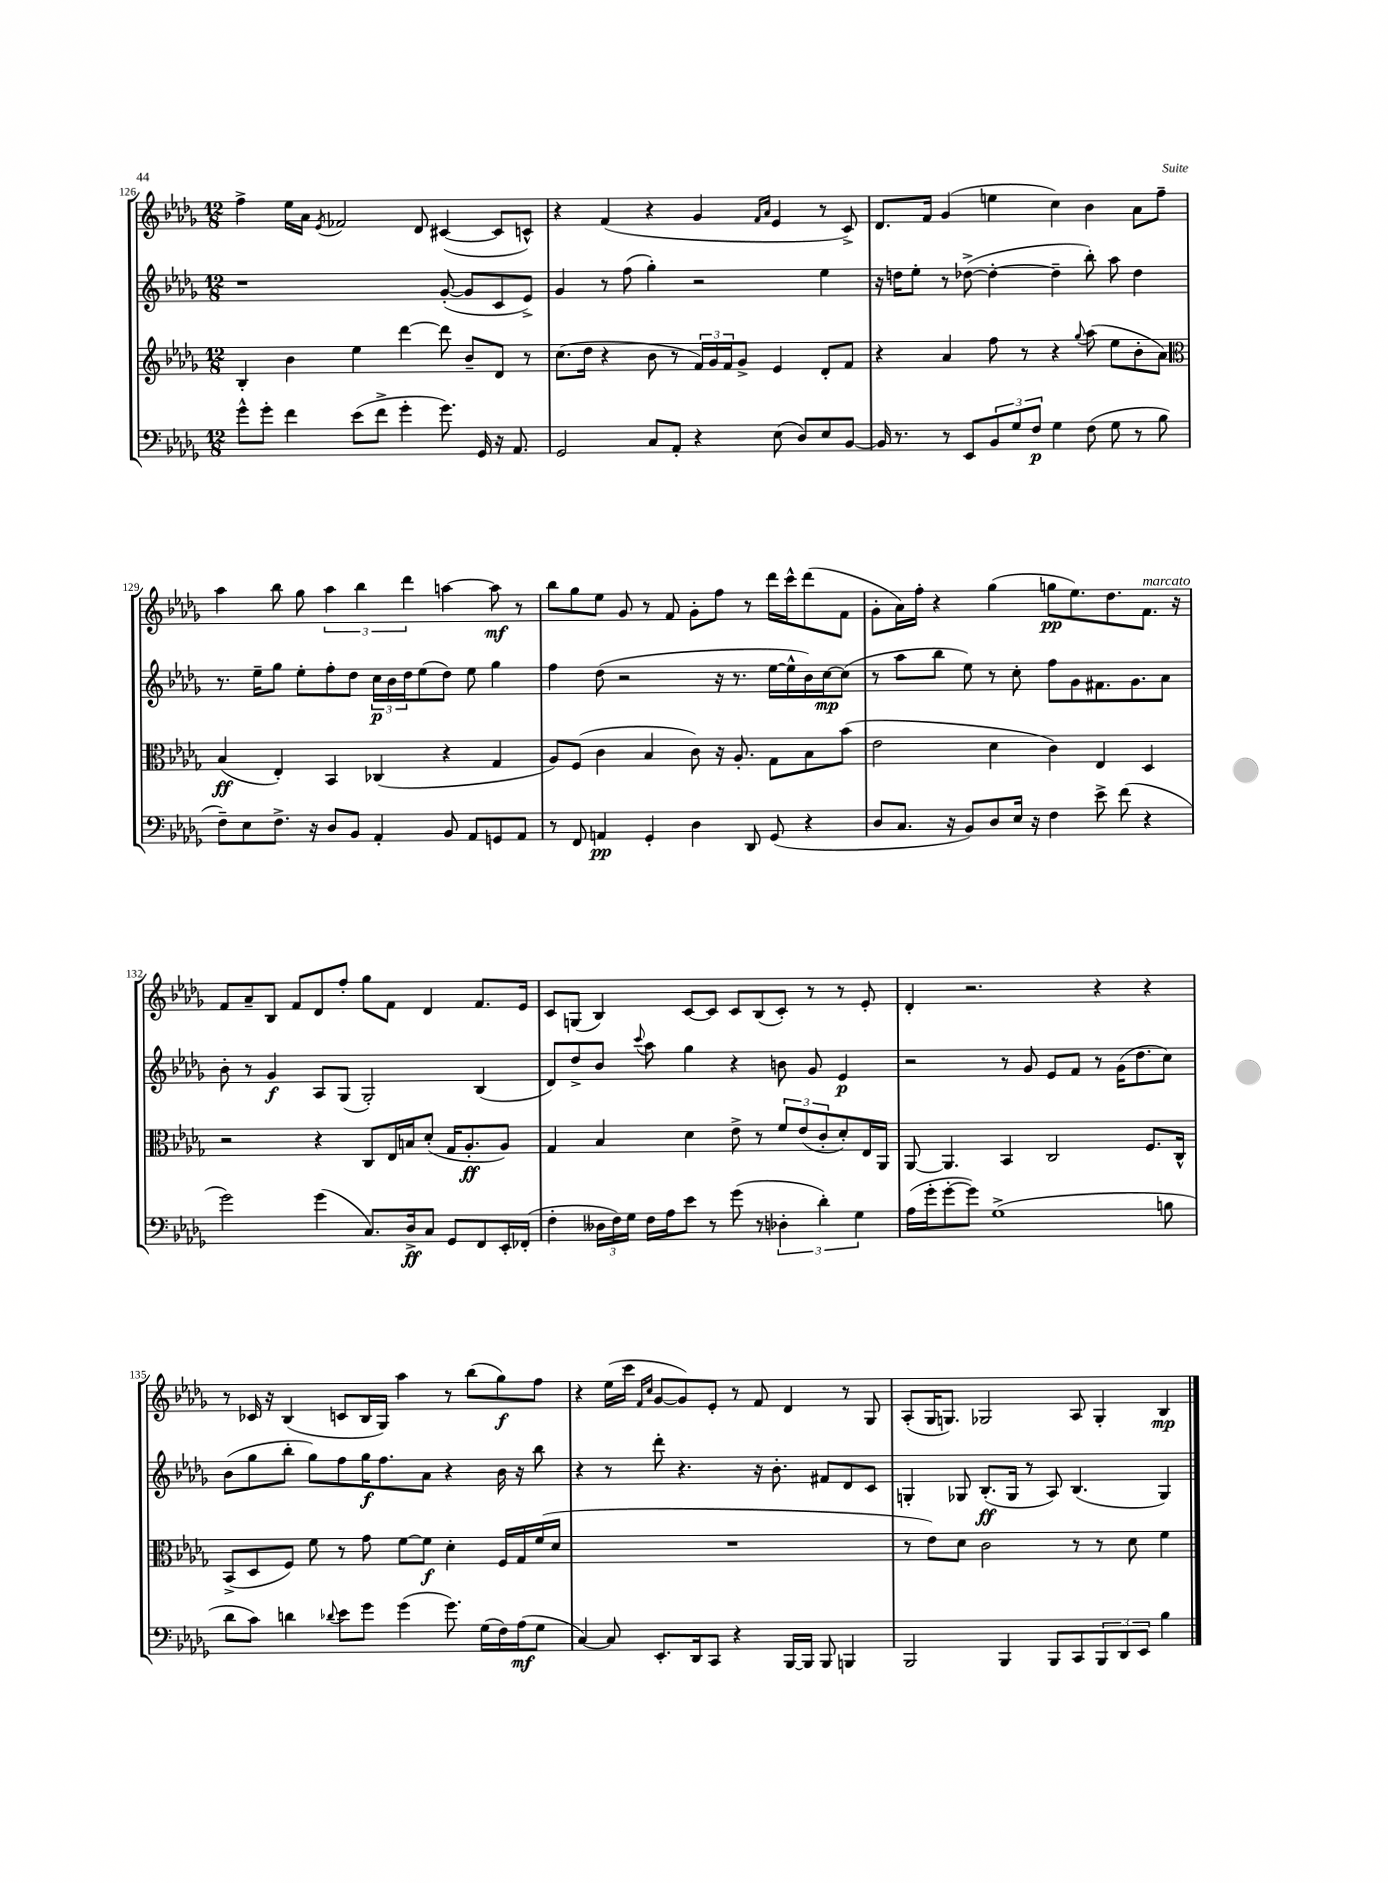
<<
\new StaffGroup <<
\new Staff = "s0" {
    \clef treble \key des \major \numericTimeSignature \time 12/8
    f''4-> ees''16 aes'16 \acciaccatura { ees'8 } fes'2 des'8 cis'4~( cis'8 c'8-^) |
    r4 f'4( r4 ges'4 \grace { f'16 aes'16 } ees'4 r8 c'8->) |
    des'8. f'16 ges'4( e''4 c''4) bes'4 aes'8 f''8-- |
    aes''4 bes''8 ges''8 \tuplet 3/2 { aes''4 bes''4 des'''4 } a''4~ a''8\mf r8 |
    bes''8 ges''8 ees''8 ges'8 r8 f'8 ges'8-. f''8 r8 des'''16 c'''16-^ des'''8( f'8 |
    ges'8-. aes'16) f''16-. r4 ges''4( g''8\pp ees''8.) des''8. f'8.^\markup { \italic "marcato" } r16 |
    f'8 aes'8-- bes8 f'8 des'8 f''8-. ges''8 f'8 des'4 f'8. ees'16 |
    c'8 g8( bes4) c'8~ c'8 c'8 bes8( c'8-.) r8 r8 ees'8-. |
    des'4-. r2. r4 r4 |
    r8 ces'16 r16 bes4( c'8 bes16 ges16) aes''4 r8 bes''8( ges''8\f) f''8 |
    r4 ees''16( c'''16 \grace { f'16 c''16 } ges'8~ ges'8) ees'8-. r8 f'8 des'4 r8 ges8 |
    aes8-.( ges16 g8.) ges2 aes8 ges4-. bes4\mp \bar "|." |
}
\new Staff = "s1" {
    \clef treble \key des \major \numericTimeSignature \time 12/8
    r1 ges'8~-.( ges'8 c'8 ees'8->) |
    ges'4 r8 f''8( ges''4-.) r2 ees''4 |
    r16 d''16 ees''8-. r8 des''8~->( des''4~-. des''4-- bes''8-.) aes''8 des''4 |
    r8. ees''16-- ges''8 ees''8-. f''8-. des''8 \tuplet 3/2 { c''16\p bes'16 des''16 } ees''8( des''8) ees''8 ges''4 |
    f''4 des''8( r2 r16 r8. ees''16~ ees''16-^ bes'16) c''16~\mp c''8( |
    r8 aes''8 bes''8 ees''8) r8 c''8-. f''8 ges'8 fis'8. ges'8. aes'8 |
    bes'8-. r8 ges'4\f aes8 ges8( ges2-.) bes4( |
    des'8) des''8-> bes'8 \appoggiatura { c'''8 } aes''8 ges''4 r4 b'8 ges'8 ees'4\p |
    r2 r8 ges'8 ees'8 f'8 r8 ges'16( des''8. c''8) |
    bes'8( ges''8 bes''8-. ges''8) f''8 ges''16\f f''8. aes'8 r4 bes'16 r16 bes''8 |
    r4 r8 des'''8-. r4. r16 bes'8.-. fis'8 des'8 c'8 |
    g4-. ges8 bes8.-.\ff( ges16 r8 aes8) bes4.( ges4) \bar "|." |
}
\new Staff = "s2" {
    \clef treble \key des \major \numericTimeSignature \time 12/8
    bes4-. bes'4 ees''4 des'''4~ des'''8 bes'8-- des'8 r8 |
    c''8.( des''16 r4 bes'8 r8 \tuplet 3/2 { f'16) ges'16 f'16 } ges'8-> ees'4 des'8-. f'8 |
    r4 aes'4 f''8 r8 r4 \appoggiatura { ges''8 } aes''8( ees''8 bes'8-. aes'8) |
    \clef alto bes4\ff( ees4-.) bes,4 ces4( r4 ges4 |
    aes8) f8( c'4 bes4 c'8) r16 aes8.-. ges8 bes8 bes'8( |
    ees'2 des'4 c'4) ees4 des4 |
    r2 r4 c8 ees16 b16 des'8-.( ges16 aes8.-.\ff aes8) |
    ges4 bes4 des'4 ees'8-> r8 \tuplet 3/2 { f'8 ees'8( c'8-. } des'8-.) ees16 aes,16 |
    aes,8~ aes,4. bes,4 c2 f8. c16-^ |
    bes,8->( des8 f8) f'8 r8 ges'8 f'8~ f'8\f des'4-. f16 ges16 f'16( des'16 |
    R1. |
    r8 ees'8) des'8 c'2 r8 r8 des'8 f'4 \bar "|." |
}
\new Staff = "s3" {
    \clef bass \key des \major \numericTimeSignature \time 12/8
    ges'8-^ ges'8-. f'4 ees'8( f'8-> ges'4-. ges'8.) ges,16 r16 aes,8. |
    ges,2 c8 aes,8-. r4 ees8( des8) ees8 bes,8~ |
    bes,16 r8. r8 ees,8 \tuplet 3/2 { bes,8 ges8 f8\p } ges4 f8( ges8 r8 bes8 |
    f8--) ees8 f8.-> r16 des8 bes,8 aes,4-. bes,8 aes,8 g,8 aes,8 |
    r8 f,8 a,4\pp ges,4-. des4 des,8 ges,8( r4 |
    des8 c8. r16 bes,8) des8 ees16 r16 f4 ees'8-> f'8( r4 |
    ges'2) ges'4( c8.) des16->\ff c8 ges,8 f,8 ees,16-. fes,16-.( |
    f4-. \tuplet 3/2 { deses16 f16) ges16 } f16 aes16 ees'8 r8 ges'8( r8 \tuplet 3/2 { des4-. des'4-.) ges4 } |
    aes16( ges'16-. ges'8~-. ges'8) ges1->( b8 |
    des'8 c'8) d'4 \appoggiatura { des'8 } ees'8 ges'8 ges'4( ges'8.) ges16( f16) aes16\mf( ges8 |
    c4~) c8 ees,8.-. des,16 c,8 r4 bes,,16~ bes,,16 bes,,8 b,,4 |
    bes,,2 bes,,4 bes,,8 c,8 \tuplet 3/2 { bes,,8 des,8 ees,8 } bes4 \bar "|." |
}
>>
>>
\layout { \context { \Score currentBarNumber = #126 } }
